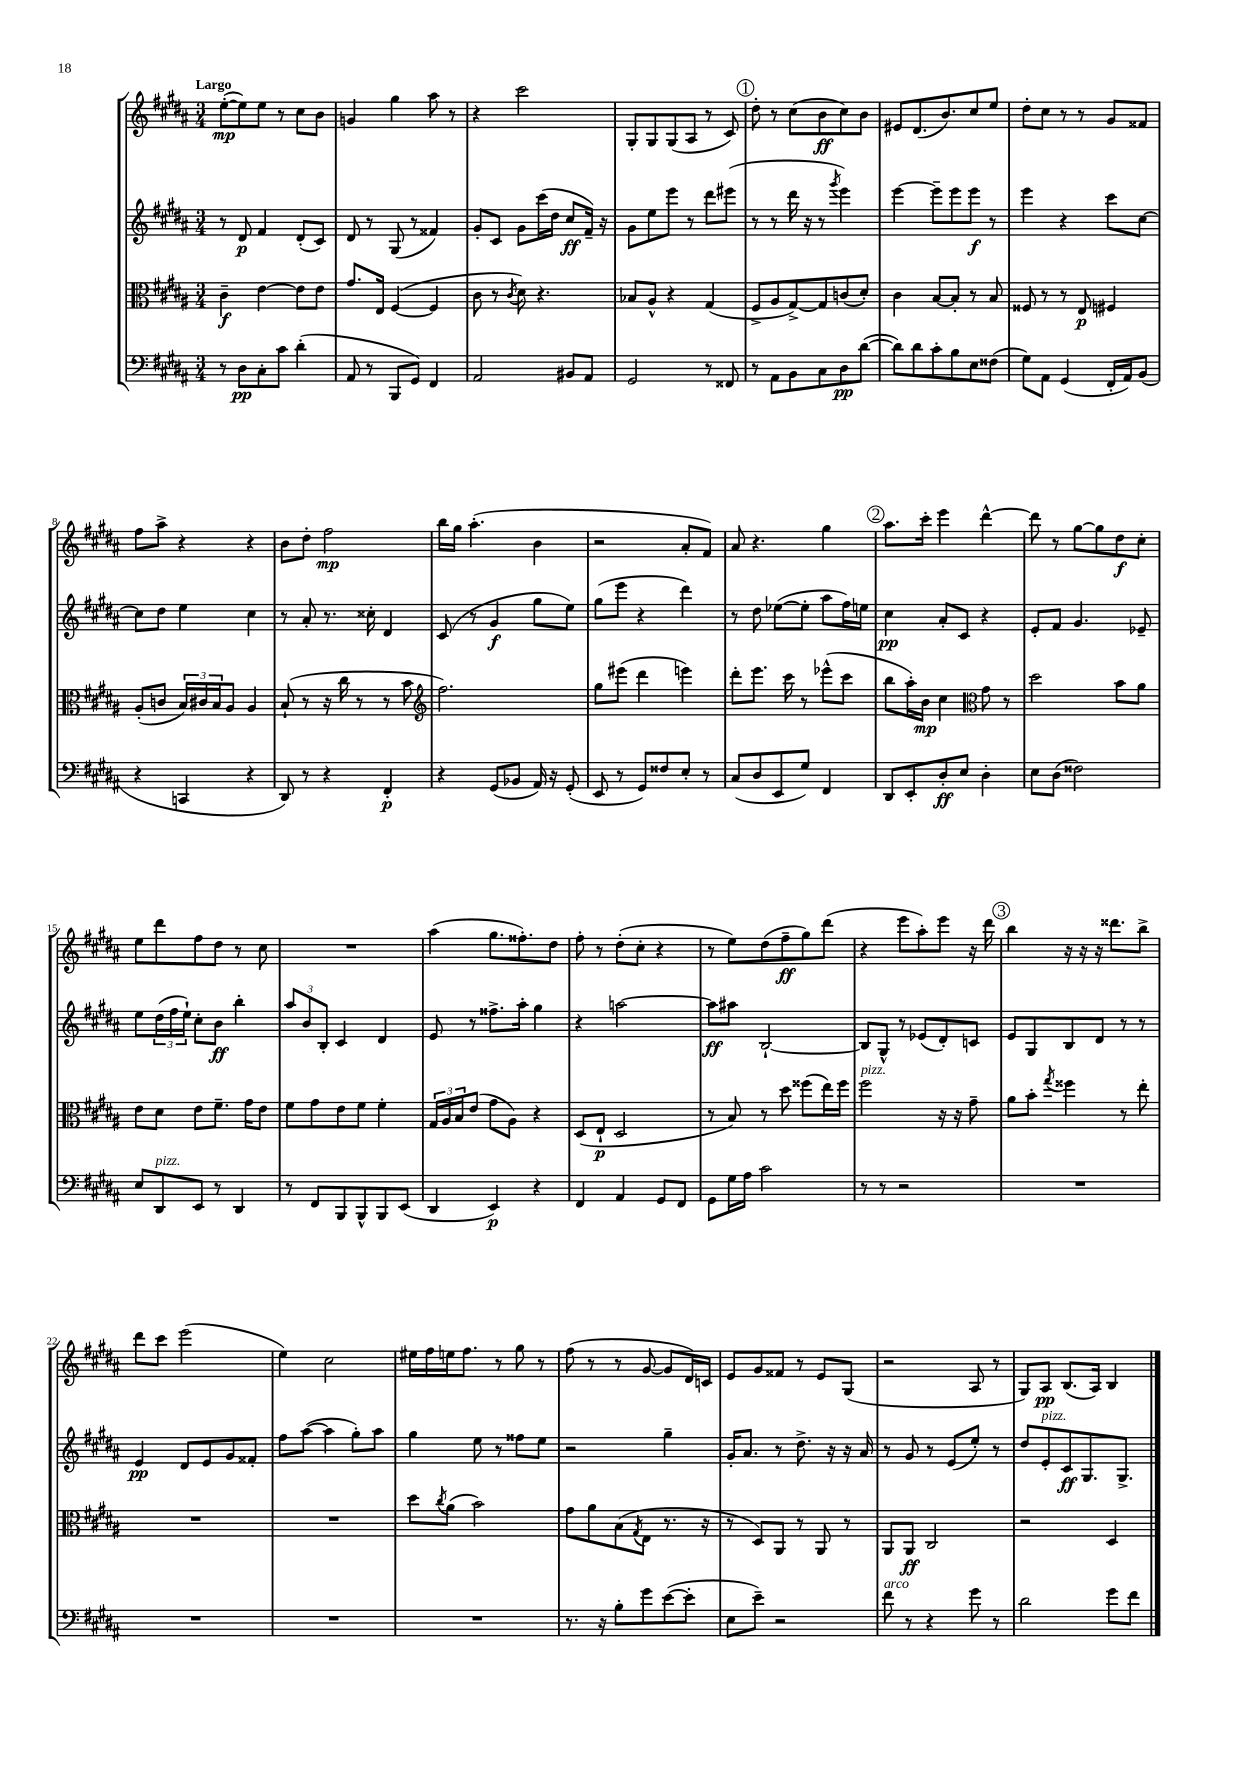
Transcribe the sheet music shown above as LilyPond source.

<<
\new StaffGroup <<
\new Staff = "s0" {
    \clef treble \key b \major \numericTimeSignature \time 3/4 \tempo "Largo"
    e''8~-.\mp( e''8) e''8 r8 cis''8 b'8 |
    g'4 gis''4 ais''8 r8 |
    r4 cis'''2 |
    gis8-. gis8 gis8( ais8 r8 cis'8) |
    \mark \markup { \circle "1" } dis''8-. r8 cis''8( b'8\ff cis''8) b'8 |
    eis'8 dis'8.( b'8.) cis''8 e''8 |
    dis''8-. cis''8 r8 r8 gis'8 fisis'8 |
    fis''8 ais''8-> r4 r4 |
    b'8 dis''8-. fis''2\mp |
    b''16 gis''16 ais''4.-.( b'4 |
    r2 ais'8-. fis'8) |
    ais'8 r4. gis''4 |
    \mark \markup { \circle "2" } ais''8. cis'''16-. e'''4 dis'''4~-^ |
    dis'''8 r8 gis''8~ gis''8 dis''8\f cis''8-. |
    e''8 dis'''8 fis''8 dis''8 r8 cis''8 |
    R2. |
    ais''4( gis''8. fisis''8.-.) dis''8 |
    fis''8-. r8 dis''8-.( cis''8-. r4 |
    r8 e''8) dis''8( fis''8--\ff gis''8) dis'''8( |
    r4 e'''8 ais''8-.) e'''8 r16 dis'''16 |
    \mark \markup { \circle "3" } b''4 r16 r16 r16 disis'''8. b''8-> |
    dis'''8 cis'''8 e'''2( |
    e''4) cis''2 |
    eis''16 fis''16 e''16 fis''8. r8 gis''8 r8 |
    fis''8( r8 r8 gis'8~ gis'8 dis'16) c'16 |
    e'8 gis'8 fisis'8 r8 e'8 gis8( |
    r2 ais8 r8 |
    gis8) ais8\pp b8.( ais16) b4 \bar "|." |
}
\new Staff = "s1" {
    \clef treble \key b \major \numericTimeSignature \time 3/4
    r8 dis'8\p fis'4 dis'8-.( cis'8) |
    dis'8 r8 gis8( r8 fisis'4) |
    gis'8-. cis'8 gis'8 cis'''16( dis''16 cis''8\ff fis'16--) r16 |
    gis'8 e''8 e'''8 r8 dis'''8 eis'''8( |
    \mark \markup { \circle "1" } r8 r8 dis'''16 r16 r8 \acciaccatura { gis'''8 } e'''4) |
    e'''4~ e'''8-- e'''8 e'''8\f r8 |
    e'''4 r4 cis'''8 cis''8~ |
    cis''8 dis''8 e''4 cis''4 |
    r8 ais'8-. r8. cisis''16-. dis'4 |
    cis'8( r8 gis'4\f gis''8 e''8) |
    gis''8( e'''8 r4 dis'''4) |
    r8 dis''8 ees''8~( ees''8-. ais''8 fis''16) e''16 |
    \mark \markup { \circle "2" } cis''4\pp ais'8-. cis'8 r4 |
    e'8-. fis'8 gis'4. ees'8-- |
    e''8 \tuplet 3/2 { dis''16( fis''16 e''16-!) } cis''8-. b'8\ff b''4-. |
    \tuplet 3/2 { ais''8 b'8 b8-. } cis'4 dis'4 |
    e'8 r8 fisis''8.-> ais''16-. gis''4 |
    r4 a''2~ |
    a''8\ff ais''8 b2~-! |
    b8 gis8-^ r8 ees'8( dis'8-.) c'8 |
    \mark \markup { \circle "3" } e'8 gis8 b8 dis'8 r8 r8 |
    e'4\pp dis'8 e'8 gis'8 fisis'8-. |
    fis''8 ais''8~( ais''4 gis''8-.) ais''8 |
    gis''4 e''8 r8 fisis''8 e''8 |
    r2 gis''4-- |
    gis'16-. ais'8. r8 dis''8.-> r16 r16 ais'16 |
    r8 gis'8 r8 e'8( e''8-.) r8 |
    dis''8 e'8-.^\markup { \italic "pizz." } cis'8\ff gis8. gis8.-> \bar "|." |
}
\new Staff = "s2" {
    \clef alto \key b \major \numericTimeSignature \time 3/4
    cis'4--\f e'4~ e'8 e'8 |
    gis'8. e16 fis4~( fis4 |
    cis'8 r8 \acciaccatura { cis'8 } dis'8) r4. |
    bes8 ais8-^ r4 gis4( |
    \mark \markup { \circle "1" } fis8-> ais8 gis8~->) gis8 c'8( dis'8-.) |
    cis'4 b8~ b8-. r8 b8 |
    fisis8 r8 r8 e8\p fis4 |
    ais8-.( c'8 \tuplet 3/2 { b16) cis'16 b16 } ais8 ais4 |
    b8-!( r8 r16 cis''16 r8 r8 b'8 |
    \clef treble fis''2.) |
    gis''8 eis'''8( dis'''4 e'''4) |
    dis'''8-. e'''8. cis'''16 r8 ees'''8-^( cis'''8 |
    \mark \markup { \circle "2" } b''8 ais''16-.) b'16\mp cis''4 \clef alto gis'8 r8 |
    dis''2 b'8 ais'8 |
    e'8 dis'8 e'8 fis'8.-- gis'16 e'8 |
    fis'8 gis'8 e'8 fis'8 fis'4-. |
    \tuplet 3/2 { gis16 ais16 b16 } e'8( gis'8 ais8) r4 |
    dis8( e8-!\p dis2 |
    r8 b8) r8 dis''8 fisis''8( e''16) fisis''16 |
    fis''2^\markup { \italic "pizz." } r16 r16 gis'8-- |
    \mark \markup { \circle "3" } ais'8 b'8-. \acciaccatura { gis''8 } fisis''4 r8 e''8-. |
    R2. |
    R2. |
    dis''8 \acciaccatura { cis''8 } ais'8( b'2) |
    gis'8 ais'8 b8( \acciaccatura { gis8 } e8 r8. r16 |
    r8 dis8) ais,8 r8 ais,8 r8 |
    ais,8 ais,8\ff cis2 |
    r2 dis4 \bar "|." |
}
\new Staff = "s3" {
    \clef bass \key b \major \numericTimeSignature \time 3/4
    r8 dis8\pp cis8-. cis'8 dis'4-.( |
    ais,8 r8 b,,8 gis,8) fis,4 |
    ais,2 bis,8 ais,8 |
    gis,2 r8 fisis,8 |
    \mark \markup { \circle "1" } r8 ais,8 b,8 cis8 dis8\pp dis'8~( |
    dis'8) dis'8 cis'8-. b8 e8 fisis8( |
    gis8) ais,8 gis,4( fis,16-. ais,16) b,8( |
    r4 c,4 r4 |
    dis,8) r8 r4 fis,4-.\p |
    r4 gis,8( bes,8 ais,16) r16 gis,8-.( |
    e,8 r8 gis,8) fisis8 e8-. r8 |
    cis8( dis8 e,8 gis8) fis,4 |
    \mark \markup { \circle "2" } dis,8 e,8-. dis8-.\ff e8 dis4-. |
    e8 dis8( fisis2) |
    e8 dis,8^\markup { \italic "pizz." } e,8 r8 dis,4 |
    r8 fis,8 b,,8 b,,8-^ b,,8 e,8( |
    dis,4 e,4\p) r4 |
    fis,4 ais,4 gis,8 fis,8 |
    gis,8 gis16 ais16 cis'2 |
    r8 r8 r2 |
    \mark \markup { \circle "3" } R2. |
    R2. |
    R2. |
    R2. |
    r8. r16 b8-. gis'8 e'8~( e'8-. |
    e8 e'8--) r2 |
    fis'8^\markup { \italic "arco" } r8 r4 gis'8 r8 |
    dis'2 gis'8 fis'8 \bar "|." |
}
>>
>>
